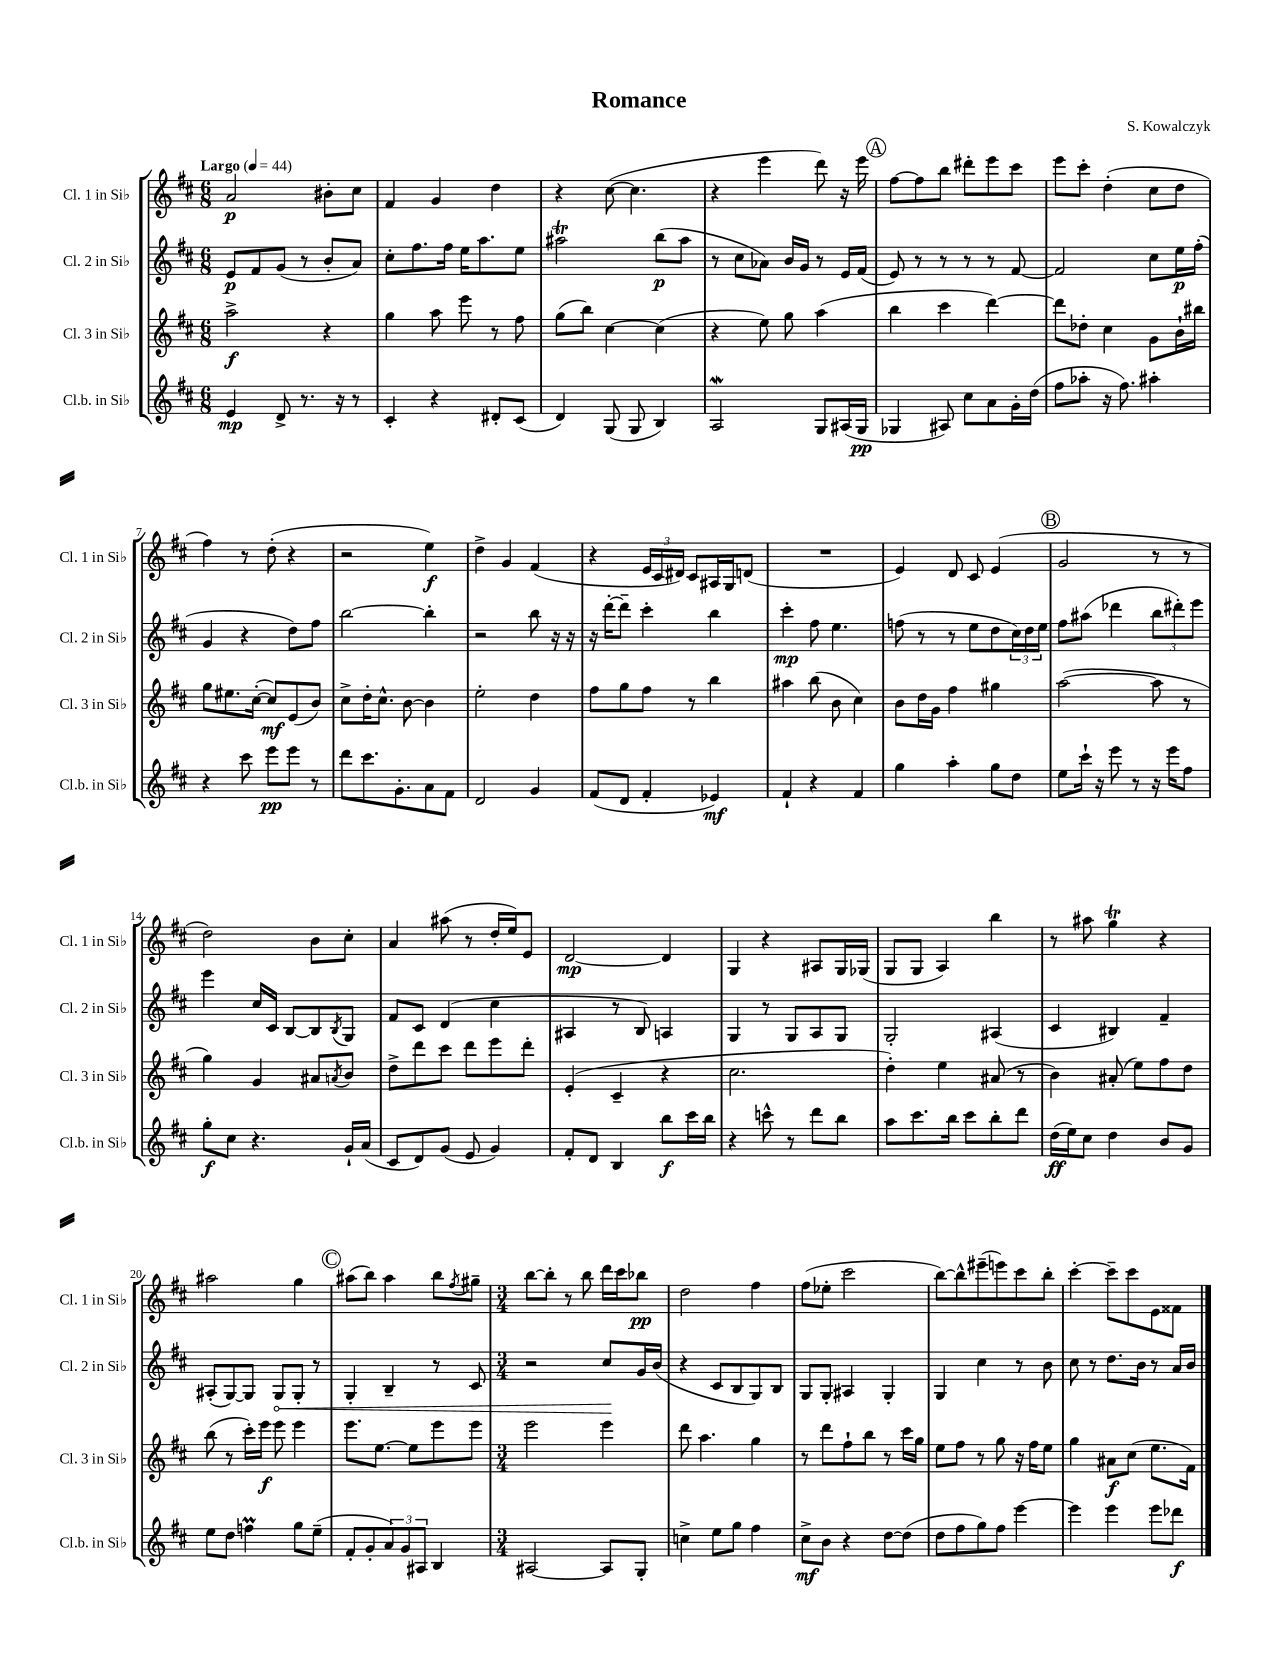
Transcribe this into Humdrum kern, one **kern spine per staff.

**kern	**kern	**kern	**kern
*staff4	*staff3	*staff2	*staff1
*clefG2	*clefG2	*clefG2	*clefG2
*k[f#c#]	*k[f#c#]	*k[f#c#]	*k[f#c#]
*M6/8	*M6/8	*M6/8	*M6/8
*MM44	*MM44	*MM44	*MM44
4e	2aa^	8e	2a
.	.	8f#	.
8d^	.	(8g	.
8.r	.	8r	.
.	4r	8b'	8b#'
16r	.	.	.
8r	.	8a)	8cc#
=	=	=	=
4c#'	4gg	8cc#'	4f#
.	.	8.ff#	.
4r	8aa	.	4g
.	.	16ff#	.
.	8eee	16ee	.
.	.	8.aa	.
8d#'	8r	.	4dd
(8c#	8ff#	8ee	.
=	=	=	=
4d)	(8gg	2aa#	4r
.	8bb)	.	.
(8G	[4cc#	.	([8cc#
8G	.	.	4.cc#]
4B)	(4cc#]	(8bb	.
.	.	8aa#	.
=	=	=	=
2A	4r	8r	4r
.	.	8cc#	.
.	8ee)	8a-)	4eee
.	8gg	16b	.
.	.	16g	.
8G	(4aa	8r	8ddd)
(16A#	.	16e	16r
16G	.	(16f#	16eee
=	=	=	=
4G-	4bb	8e)	[8ff#
.	.	8r	8ff#]
8A#)	4ccc#	8r	8bb
8cc#	.	8r	8ddd#'
8a	[4ddd)	8r	8eee
16g'	.	[8f#	8ccc#
(16dd	.	.	.
=	=	=	=
8ff#	8ddd]	2f#]	8eee
8aa-'	8dd-'	.	8ccc#'
16r	4cc#	.	(4dd'
8.ff#)	.	.	.
4aa#'	8g	8cc#	8cc#
.	16b`	16ee	8dd
.	16bb#	(16ff#'	.
=	=	=	=
4r	8gg	4g	4ff#)
.	8.ee#	.	.
8ccc#	.	4r	8r
.	([16cc#'	.	.
8eee	8cc#])	.	(8dd'
8eee	(8e	8dd)	4r
8r	8b)	8ff#	.
=	=	=	=
8ddd	8cc#^	[2bb	2r
8.ccc#	16dd'	.	.
.	8.cc#^^	.	.
8.g'	.	.	.
.	[8b	.	.
8a	4b]	4bb']	4ee)
8f#	.	.	.
=	=	=	=
2d	2ee'	2r	4dd^
.	.	.	4g
4g	4dd	8bb	(4f#
.	.	16r	.
.	.	16r	.
=	=	=	=
(8f#	8ff#	16r	4r
.	.	[16ddd'	.
8d	8gg	8ddd~]	.
4f#'	8ff#	4ccc#'	24e
.	.	.	24c#
.	.	.	24d#)
.	8r	.	8c#
4e-)	4bb	4bb	16A#
.	.	.	16G
.	.	.	(8d
=	=	=	=
4f#`	4aa#	4ccc#'	2.r
4r	(8bb	8ff#	.
.	8b	4.ee	.
4f#	4cc#)	.	.
=	=	=	=
4gg	8b	(8ff	4e)
.	16dd	8r	.
.	16g	.	.
4aa'	4ff#	8r	8d
.	.	8ee	8c#
8gg	4gg#	8dd	(4e
8dd	.	24cc#)	.
.	.	24dd	.
.	.	24ee	.
=	=	=	=
8ee	([2aa	8ff#	2g
16ccc#`	.	(8aa#	.
16r	.	.	.
8eee	.	4ddd-	.
8r	.	.	.
16r	8aa]	12bb	8r
16eee	.	.	.
.	.	12ddd#')	.
8ff#	8r	.	8r
.	.	12eee	.
=	=	=	=
8gg'	4gg)	4eee	2dd)
8cc#	.	.	.
4.r	4g	16cc#	.
.	.	16c#	.
.	.	[8B	.
.	8a#	8B]	8b
.	8qa	8qB	.
16g`	8b	8G	8cc#'
(16a	.	.	.
=	=	=	=
8c#	8dd^	8f#	4a
8d)	8ddd	8c#	.
(8g	8ccc#	(4d	(8aa#
8e	8ddd	.	8r
4g)	8eee	4cc#	16dd'
.	.	.	16ee)
.	8ddd'	.	8e
=	=	=	=
8f#'	(4e'	4A#	[2d
8d	.	.	.
4B	4c#~	8r	.
.	.	8B)	.
8bb	4r	4A	4d]
16ccc#	.	.	.
16bb	.	.	.
=	=	=	=
4r	2.cc#	4G	4G
8ccc^^	.	8r	4r
8r	.	8G	.
8ddd	.	8A	8A#
8bb	.	8G	16G
.	.	.	(16G-
=	=	=	=
8aa	4dd')	2G'	8G
8.ccc#	.	.	8G
.	4ee	.	4A)
16bb	.	.	.
8ccc#	.	.	.
8bb'	(8a#	(4A#	4bb
8ddd	8r	.	.
=	=	=	=
(16dd	4b)	4c#	8r
16ee)	.	.	.
8cc#	.	.	8aa#
4dd	(8a#'	4B#)	4gg
.	8ee)	.	.
8b	8ff#	4f#~	4r
8g	8dd	.	.
=	=	=	=
8ee	(8bb	(8A#'	2aa#
8dd	8r	[8G)	.
4ff	16ccc#')	8G]	.
.	16eee	.	.
.	8eee	8G	.
8gg	4eee	8G'	4gg
(8ee~	.	8r	.
=	=	=	=
8f#'	8.eee	4G'	(8aa#
8g'	.	.	8bb)
.	[8.ee	.	.
12a)	.	4B~	4aa#
12g	.	.	.
.	8ee]	.	.
12A#	.	.	.
4B	8eee	8r	8bb
.	.	.	8qff#
.	8eee	8c#	8gg#~
=	=	=	=
*M3/4	*M3/4	*M3/4	*M3/4
[2A#	2eee	2r	[8bb
.	.	.	8bb']
.	.	.	8r
.	.	.	8bb
8A#]	4eee	8cc#	16ddd
.	.	.	16ccc#
8G'	.	16g	8bb-
.	.	(16b	.
=	=	=	=
4cc^	8ddd	4r	2dd
.	4.aa	.	.
8ee	.	8c#	.
8gg	.	8B	.
4ff#	4gg	8G)	4ff#
.	.	8B	.
=	=	=	=
8cc#^	8r	8G	(8ff#
8b	8ddd	8G'	8ee-'
4r	8ff#`	4A#	2ccc#
.	8bb	.	.
[8dd	8r	4G'	.
(8dd]	16ccc#	.	.
.	16gg	.	.
=	=	=	=
8dd	8ee	4G	[8bb)
8ff#	8ff#	.	8bb^^]
8gg)	8r	4cc#	(8eee#~
8ff#	8gg	.	8eee)
[4eee	16r	8r	8ccc#
.	16ff#	.	.
.	8ee	8b	8bb'
=	=	=	=
4eee]	4gg	8cc#	[4ccc#'
.	.	8r	.
4eee	8a#	8.dd	8ccc#~]
.	(8cc#	.	8ccc#
.	.	16b	.
8eee	8.ee	8r	8e
8ddd-	.	16a	8f##
.	16f#)	16b	.
==	==	==	==
*-	*-	*-	*-
